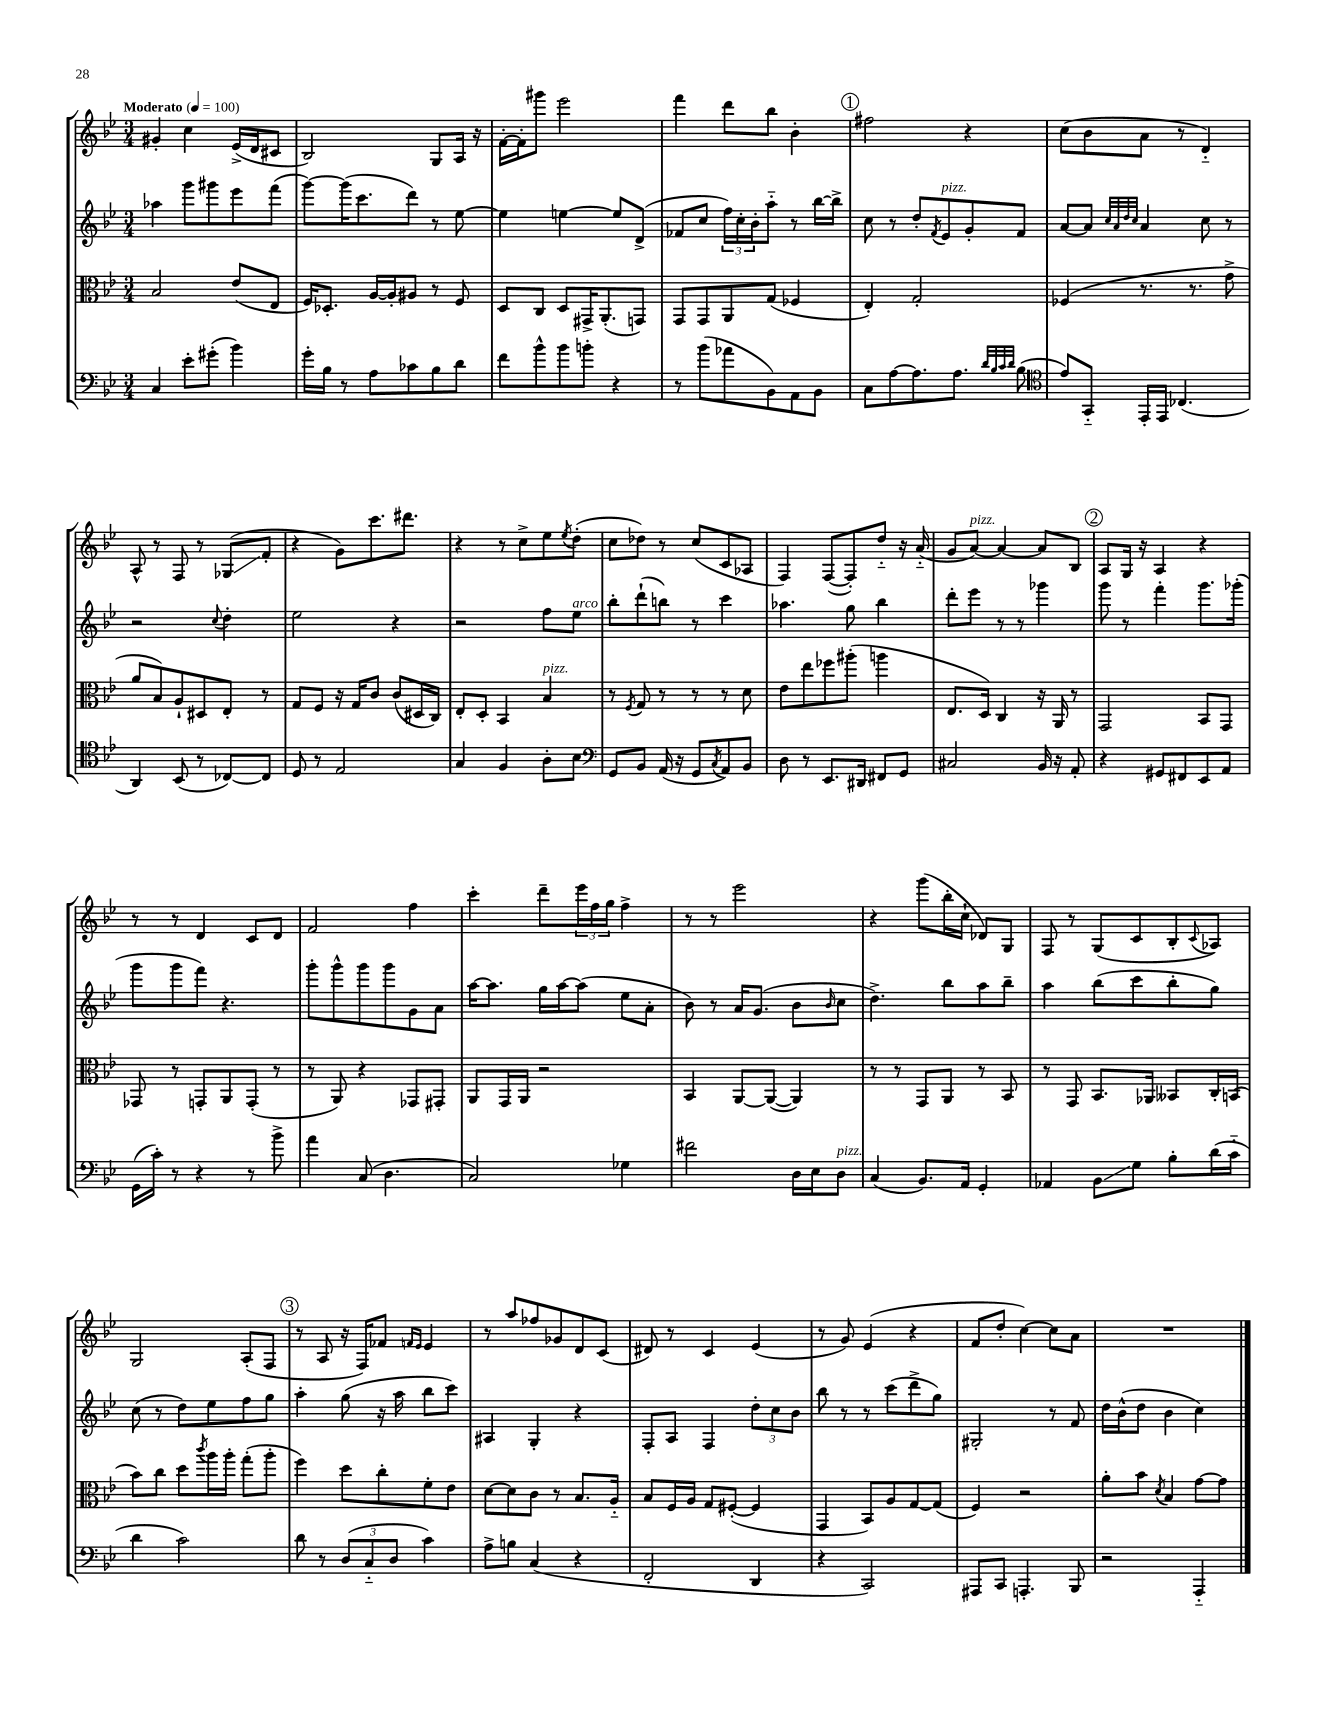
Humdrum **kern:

**kern	**kern	**kern	**kern
*staff4	*staff3	*staff2	*staff1
*clefF4	*clefC3	*clefG2	*clefG2
*k[b-e-]	*k[b-e-]	*k[b-e-]	*k[b-e-]
*M3/4	*M3/4	*M3/4	*M3/4
*MM100	*MM100	*MM100	*MM100
4C	2B-	4aa-	4g#'
8e-'	.	8ggg	4cc
(8g#'	.	8ggg#	.
4b-)	(8e-	8eee-	(16e-^
.	.	.	16d
.	8E-	(8fff	8c#
=	=	=	=
16g'	16F)	[8ggg)	2B-)
16B-	8.D-'	.	.
8r	.	(16ggg]	.
.	.	8.ccc	.
8A	[16A	.	.
.	16A']	.	.
8c-	8A#	8ddd)	.
8B-	8r	8r	8G
8d	8F	[8ee-	16A
.	.	.	16r
=	=	=	=
8f	8D	4ee-]	[16f'
.	.	.	16f']
8b-^^	8C	.	8ggg#
8b-	8D	[4ee	2eee-
8b'	16GG#^	.	.
.	(8.AA'	.	.
4r	.	8ee]	.
.	8GG)	(8d^	.
=	=	=	=
8r	8GG	8f-	4fff
(8b-	8GG	8cc	.
8a-	8AA	24ff)	8ddd
.	.	24cc'	.
.	.	24b-'	.
8BB-)	(8G	8aa'~	8bb-
8AA	4F-	8r	4b-'
8BB-	.	[16bb-	.
.	.	16bb-^]	.
=	=	=	=
8C	4E-')	8cc	2ff#
[8A	.	8r	.
8.A]	2G'	8dd'	.
.	.	8qf	.
.	.	8e-	.
8.A	.	.	.
.	.	8g'	4r
32qqd	.	.	.
32qqB-	.	.	.
32qqc	.	.	.
32qqd	.	.	.
(8B-	.	8f	.
=	=	=	=
*clefC4	*	*	*
8e-)	(4F-	[8a	(8cc
8GG'~	.	8a]	8b-
.	.	32qqcc	.
.	.	32qqa	.
.	.	32qqdd	.
.	.	32qqcc	.
16EE-'	8.r	4a	8a
16EE-	.	.	.
(4.C-	.	.	8r
.	8.r	.	.
.	.	8cc	4d'~)
.	8g^	8r	.
=	=	=	=
4AA)	8a	2r	8A^^
.	8B-)	.	8r
(8BB-	8A`	.	8F
8r	8D#	.	8r
.	.	8qqcc	.
[8C-)	8E-'	4dd'	(8G-
8C-]	8r	.	8f'
=	=	=	=
8D	8G	2ee-	4r
8r	8F	.	.
2E-	16r	.	8g)
.	16G	.	.
.	8c	.	8.ccc
.	(8c	4r	.
.	.	.	8.ddd#
.	16D#	.	.
.	16C)	.	.
=	=	=	=
4G	8E-'	2r	4r
.	8D'	.	.
4F	4BB-	.	8r
.	.	.	8cc^
8A'	4B-	8ff	8ee-
.	.	.	8qee-
8B-	.	8ee-	(8dd'
=	=	=	=
*clefF4	*	*	*
8GG	8r	8bb-'	8cc
.	8qF	.	.
8BB-	8G	(8ddd`	8dd-)
(16AA	8r	8bb)	8r
16r	.	.	.
8GG	8r	8r	(8cc
8qC	.	.	.
8AA)	8r	4ccc	8c
8BB-	8d	.	8A-
=	=	=	=
8D	8e-	4.aa-	4F)
8r	8ee-	.	.
8.EE-	8ff-	.	([8F
.	(8aa#'	8gg	8F'])
16DD#	.	.	.
8FF#	4aa	4bb-	8dd'~
8GG	.	.	16r
.	.	.	(16a'~
=	=	=	=
2C#	8.E-	8ddd'	8g
.	.	8eee-	[8a)
.	16D)	.	.
.	4C	8r	4a_
.	.	8r	.
16BB-	16r	4ggg-	8a]
16r	16AA	.	.
8AA'	8r	.	8B-
=	=	=	=
4r	2GG	8ggg	8A
.	.	8r	16G
.	.	.	16r
8GG#	.	4fff'	4A
8FF#	.	.	.
8EE-	8BB-	8.ggg	4r
8AA	8GG	.	.
.	.	(16ggg-'	.
=	=	=	=
(16GG	8GG-	8ggg	8r
16c')	.	.	.
8r	8r	8ggg	8r
4r	8GG'	8fff)	4d
.	8AA	4.r	.
8r	(8GG'	.	8c
8b-^	8r	.	8d
=	=	=	=
4a	8r	8ggg'	2f
.	8AA)	8ggg^^	.
(8C	4r	8ggg	.
4.D	.	8ggg	.
.	8GG-	8g	4ff
.	8GG#'	8a	.
=	=	=	=
2C)	8AA	[16aa	4ccc'
.	.	8.aa]	.
.	16GG	.	.
.	16AA	.	.
.	2r	16gg	8ddd~
.	.	[16aa	.
.	.	(8aa]	24eee-
.	.	.	24ff
.	.	.	24gg
4G-	.	8ee-	4ff^
.	.	8a'	.
=	=	=	=
2f#	4BB-	8b-)	8r
.	.	8r	8r
.	[8AA	16a	2eee-
.	.	(8.g	.
.	(8AA_	.	.
16D	4AA])	8b-	.
16E-	.	.	.
.	.	16qqb-	.
8D	.	8cc	.
=	=	=	=
(4C	8r	4.dd^)	4r
.	8r	.	.
8.BB-)	8GG	.	(8ggg
.	8AA	8bb-	16bb-'
16AA	.	.	16cc`
4GG'	8r	8aa	8d-)
.	8BB-	8bb-~	8G
=	=	=	=
4AA-	8r	4aa	8F
.	8GG	.	8r
8BB-	8.BB-	(8bb-	(8G
8G	.	8ccc	8c
.	16AA-	.	.
8B-'	8BB--	8bb-'	8B-'
.	.	.	8qqc
(16d	16C'	8gg)	8A-)
16c'~	(16BB	.	.
=	=	=	=
4d	8b-)	(8cc	2G
.	8cc	8r	.
2c)	8dd	8dd)	.
.	8qccc	.	.
.	16aa	8ee-	.
.	16aa'	.	.
.	(8gg'	8ff	(8A'
.	8aa'	8gg	8F
=	=	=	=
8d	4ff)	4aa'	8r
8r	.	.	8A
(12D	8dd	(8gg	16r
.	.	.	16F)
12C'~	.	.	.
.	8cc'	16r	8f-
12D	.	.	.
.	.	16aa	.
.	.	.	16qqf
.	.	.	16qqe-
4c)	8f'	8bb-	4e-
.	8e-	8ccc)	.
=	=	=	=
8A^	[8d	4A#	8r
8B	8d]	.	8aa
(4C	8c	4G'	8ff-
.	8r	.	8g-
4r	8.B-	4r	8d
.	.	.	(8c
.	16A'~	.	.
=	=	=	=
2FF'	8B-	8F'	8d#)
.	16F	8A	8r
.	16A	.	.
.	8G	4F	4c
.	([8F#'	.	.
4DD	4F#]	12dd'	(4e-
.	.	12cc	.
.	.	12b-	.
=	=	=	=
4r	4GG	8bb-	8r
.	.	8r	8g)
2CC)	8BB-)	8r	(4e-
.	8A	(8ccc	.
.	[8G	8ddd^	4r
.	(8G]	8gg)	.
=	=	=	=
8AAA#	4F)	2G#'	8f
8CC	.	.	8dd'
4.AAA'	2r	.	[4cc)
.	.	8r	8cc]
8BBB-	.	8f	8a
=	=	=	=
2r	8a'	16dd	2.r
.	.	(16b-^^	.
.	8b-	8dd	.
.	8qd	.	.
.	4B-	4b-	.
4AAA'~	[8g	4cc)	.
.	8g]	.	.
==	==	==	==
*-	*-	*-	*-
